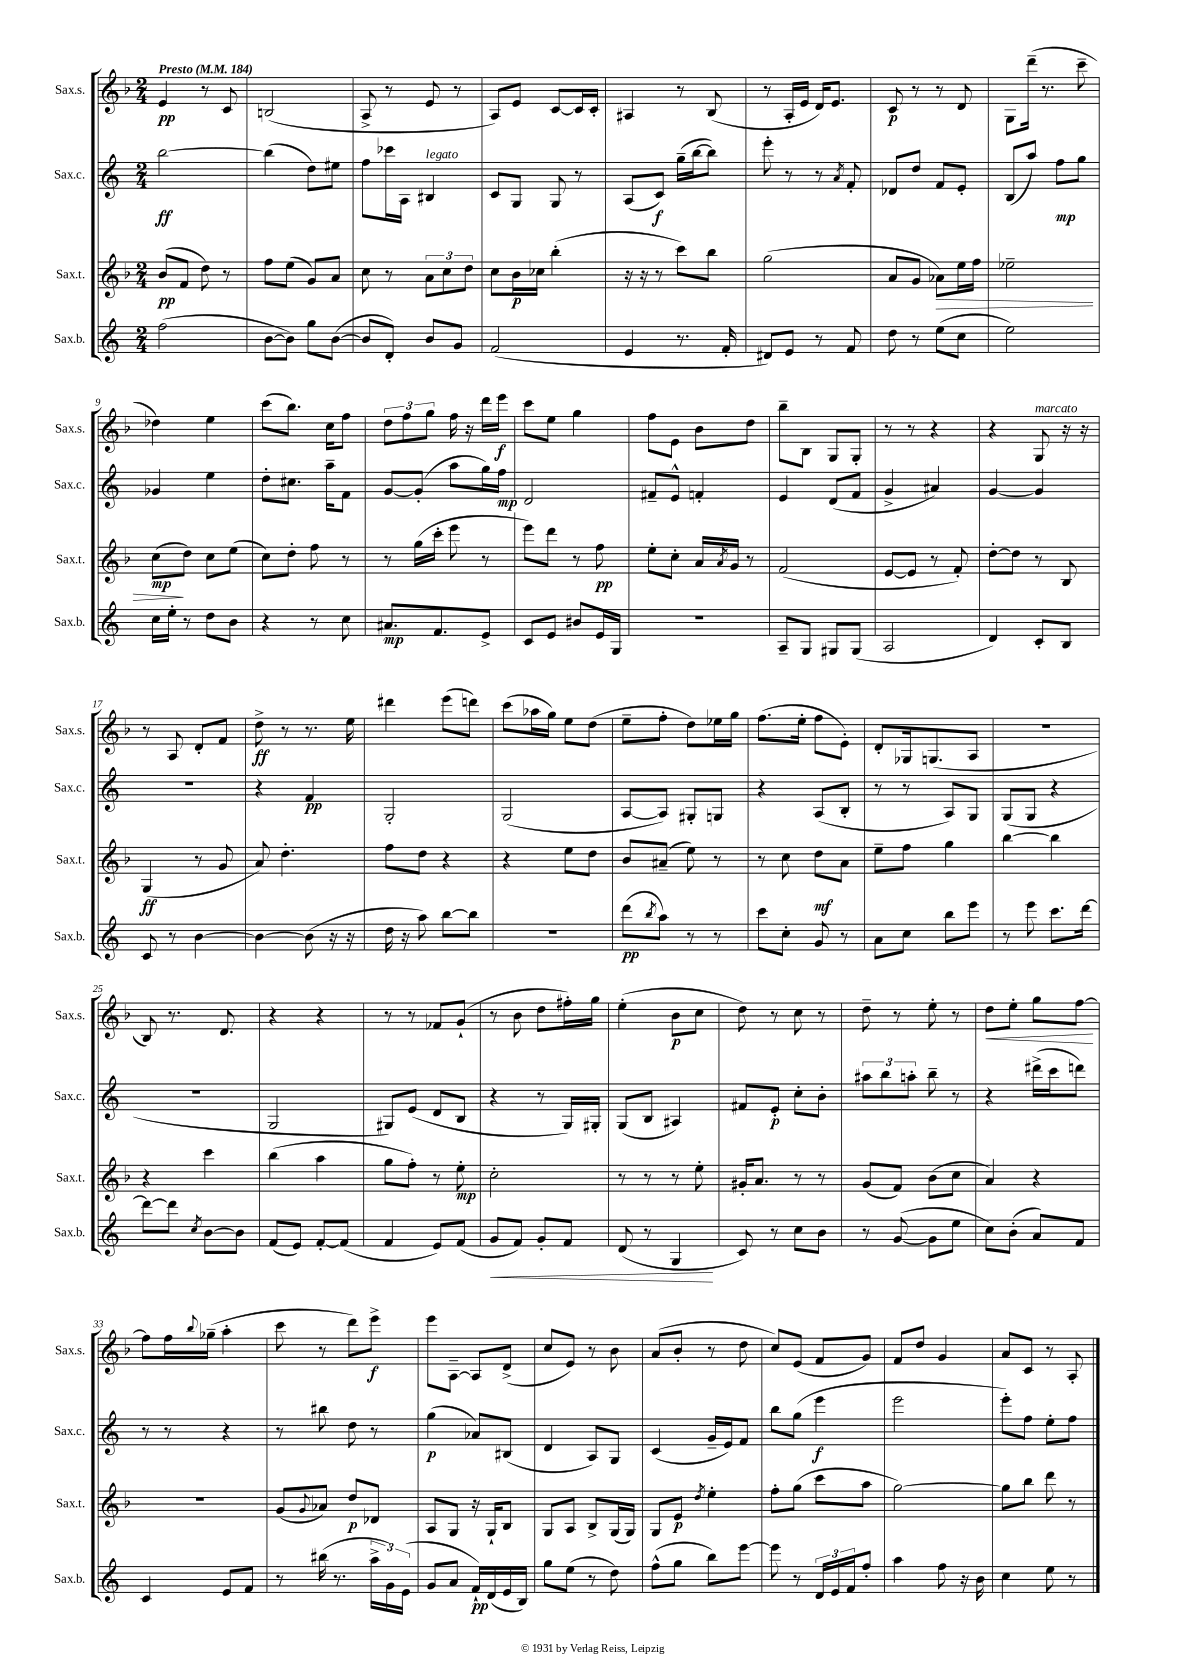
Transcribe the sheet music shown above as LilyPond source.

<<
\new StaffGroup <<
\new Staff = "s0" \with { instrumentName = "Sax.s." shortInstrumentName = "Sax.s." } {
    \clef treble \key f \major \numericTimeSignature \time 2/4 \tempo "Presto" 4 = 184
    e'4\pp r8 c'8 |
    b2( |
    a8-> r8 e'8 r8 |
    a8) e'8 c'8~ c'16 c'16-. |
    ais4 r8 bes8( |
    r8 a16-. e'16 d'16) e'8. |
    c'8\p r8 r8 d'8 |
    g8 d'''16--( r8. c'''8-- |
    des''4) e''4 |
    c'''8( bes''8.) c''16 f''8 |
    \tuplet 3/2 { d''8 f''8 g''8 } f''16 r16 d'''16 e'''16\f |
    c'''8 e''8 g''4 |
    f''8 e'8 bes'8 d''8 |
    bes''8-- bes8 g8 g8-. |
    r8 r8 r4 |
    r4 g8^\markup { \italic "marcato" } r16 r16 |
    r8 a8 d'8-. f'8 |
    d''8->\ff r8 r8. e''16 |
    dis'''4 e'''8( d'''8) |
    c'''8( aes''16 g''16) e''8 d''8( |
    e''8-- f''8-. d''8) ees''16 g''16 |
    f''8.( e''16-. f''8 e'8-.) |
    d'8-. ges16 g8.( a8 |
    R2 |
    bes8) r8. d'8. |
    r4 r4 |
    r8 r8 fes'8 g'8-!( |
    r8 bes'8 d''8 fis''16-.) g''16 |
    e''4-.( bes'8\p c''8 |
    d''8) r8 c''8 r8 |
    d''8-- r8 e''8-. r8 |
    d''8\< e''8-. g''8 f''8~\! |
    f''8 f''16 \appoggiatura { bes''8 } ges''16--( a''4-. |
    c'''8 r8 d'''8) e'''8->\f |
    e'''8 a8~-- a8 d'8->( |
    c''8 e'8) r8 bes'8 |
    a'8( bes'8-. r8 d''8 |
    c''8) e'8( f'8 g'8) |
    f'8 d''8 g'4 |
    a'8 c'8 r8 a8-. \bar "|." |
}
\new Staff = "s1" \with { instrumentName = "Sax.c." shortInstrumentName = "Sax.c." } {
    \clef treble \key c \major \numericTimeSignature \time 2/4
    b''2~\ff |
    b''4( d''8) eis''8 |
    f''8 ces'''16 a16 bis4^\markup { \italic "legato" } |
    c'8 g8 g8 r8 |
    a8( c'8\f) g''16--( b''16~ b''8) |
    e'''8-. r8 r8 \acciaccatura { a'8 } f'8-. |
    des'8 d''8 f'8 e'8-. |
    b8( a''8) f''8\mp g''8 |
    ges'4 e''4 |
    d''8-. cis''8. a''16-- f'8 |
    g'8~ g'8-.( a''8 g''16) f''16\mp |
    d'2 |
    fis'8-- e'8-^ f'4-. |
    e'4 d'8( f'8 |
    g'4-> ais'4) |
    g'4~ g'4 |
    R2 |
    r4 f'4\pp |
    g2-. |
    g2( |
    a8~ a8) gis8-. g8 |
    r4 a8( b8-. |
    r8 r8 a8) g8 |
    g8( g8 r4 |
    R2 |
    g2 |
    gis8) e'8( d'8 b8 |
    r4 r8 g16) gis16-. |
    g8( b8 ais4) |
    fis'8 e'8-.\p c''8-. b'8-. |
    \tuplet 3/2 { ais''8 b''8 a''8-. } b''8-- r8 |
    r4 dis'''16->( c'''16 d'''8) |
    r8 r8 r4 |
    r8 bis''8 d''8 r8 |
    g''4\p( aes'8) bis8( |
    d'4 a8) g8 |
    c'4( g'16-- e'16) f'8 |
    b''8 g''8( e'''4\f |
    e'''2 |
    e'''8-.) f''8 e''8-. f''8 \bar "|." |
}
\new Staff = "s2" \with { instrumentName = "Sax.t." shortInstrumentName = "Sax.t." } {
    \clef treble \key f \major \numericTimeSignature \time 2/4
    bes'8\pp( f'8 d''8) r8 |
    f''8 e''8( g'8) a'8 |
    c''8 r8 \tuplet 3/2 { a'8 c''8 d''8 } |
    c''8 bes'16\p ces''16 bes''4-.( |
    r16 r16 r8 c'''8) bes''8 |
    g''2( |
    a'8 g'8 aes'8\>) e''16 f''16 |
    ees''2-- |
    c''8\mp\!( d''8) c''8 e''8( |
    c''8) d''8-. f''8 r8 |
    r8 g''16( c'''16-. e'''8 r8 |
    e'''8) d'''8 r8 f''8\pp |
    e''8-. c''8-. a'16 \acciaccatura { a'8 } g'16 r8 |
    f'2( |
    e'8~ e'8 r8 f'8-.) |
    d''8~-. d''8 r8 bes8 |
    g4\ff( r8 g'8 |
    a'8) d''4.-. |
    f''8 d''8 r4 |
    r4 e''8 d''8 |
    bes'8 ais'8--( e''8) r8 |
    r8 c''8 d''8\mf a'8 |
    e''8-- f''8 g''4 |
    bes''4~ bes''4 |
    r4 c'''4 |
    bes''4( a''4 |
    g''8 f''8-.) r8 e''8-.\mp |
    c''2-. |
    r8 r8 r8 e''8-. |
    gis'16-. a'8. r8 r8 |
    g'8( f'8) bes'8( c''8 |
    a'4) r4 |
    r2 |
    g'8( \appoggiatura { g'8 } aes'8) d''8\p des'8 |
    a8 g8 r16 g16-! bes8 |
    g8 a8 bes8-> g16( g16) |
    g8 e'8\p \acciaccatura { d''8 } e''4-. |
    f''8-. g''8( c'''8 a''8 |
    g''2~) |
    g''8 bes''8 d'''8 r8 \bar "|." |
}
\new Staff = "s3" \with { instrumentName = "Sax.b." shortInstrumentName = "Sax.b." } {
    \clef treble \key c \major \numericTimeSignature \time 2/4
    f''2( |
    b'8~ b'8) g''8 b'8~( |
    b'8 d'8-.) b'8 g'8 |
    f'2( |
    e'4 r8. f'16-. |
    dis'8) e'8 r8 f'8 |
    d''8 r8 e''8( c''8 |
    e''2) |
    c''16 e''16-. r8 d''8 b'8 |
    r4 r8 c''8 |
    ais'8.\mp f'8. e'8-> |
    c'8 e'8 bis'8 e'16 g16 |
    r2 |
    a8-- g8 gis8 gis8( |
    a2 |
    d'4) c'8-. b8 |
    c'8 r8 b'4~ |
    b'4~ b'8( r16 r16 |
    d''16 r16 a''8) b''8~ b''8 |
    R2 |
    d'''8\pp( \acciaccatura { b''8 } a''8) r8 r8 |
    c'''8 c''8-. g'8 r8 |
    a'8 c''8 b''8 e'''8 |
    r8 e'''8 c'''8. d'''16~ |
    d'''8~ d'''8 \acciaccatura { c''8 } b'8~ b'8 |
    f'8( e'8) f'8~-. f'8( |
    f'4 e'8) f'8( |
    g'8\< f'8) g'8-. f'8 |
    d'8( r8 g4\! |
    c'8) r8 c''8 b'8 |
    r8 g'8~( g'8 e''8 |
    c''8) b'8-.( a'8) f'8 |
    c'4 e'8 f'8 |
    r8 bis''16( r8. \tuplet 3/2 { a''16-> g'16) e'16( } |
    g'8 a'8 f'16-!\pp) d'16( e'16 b16) |
    g''8 e''8( r8 d''8) |
    f''8-^( g''8 b''8) e'''8~ |
    e'''8 r8 \tuplet 3/2 { d'16 e'16 f'16 } f''8-. |
    a''4 f''8 r16 b'16 |
    c''4 e''8 r8 \bar "|." |
}
>>
>>
